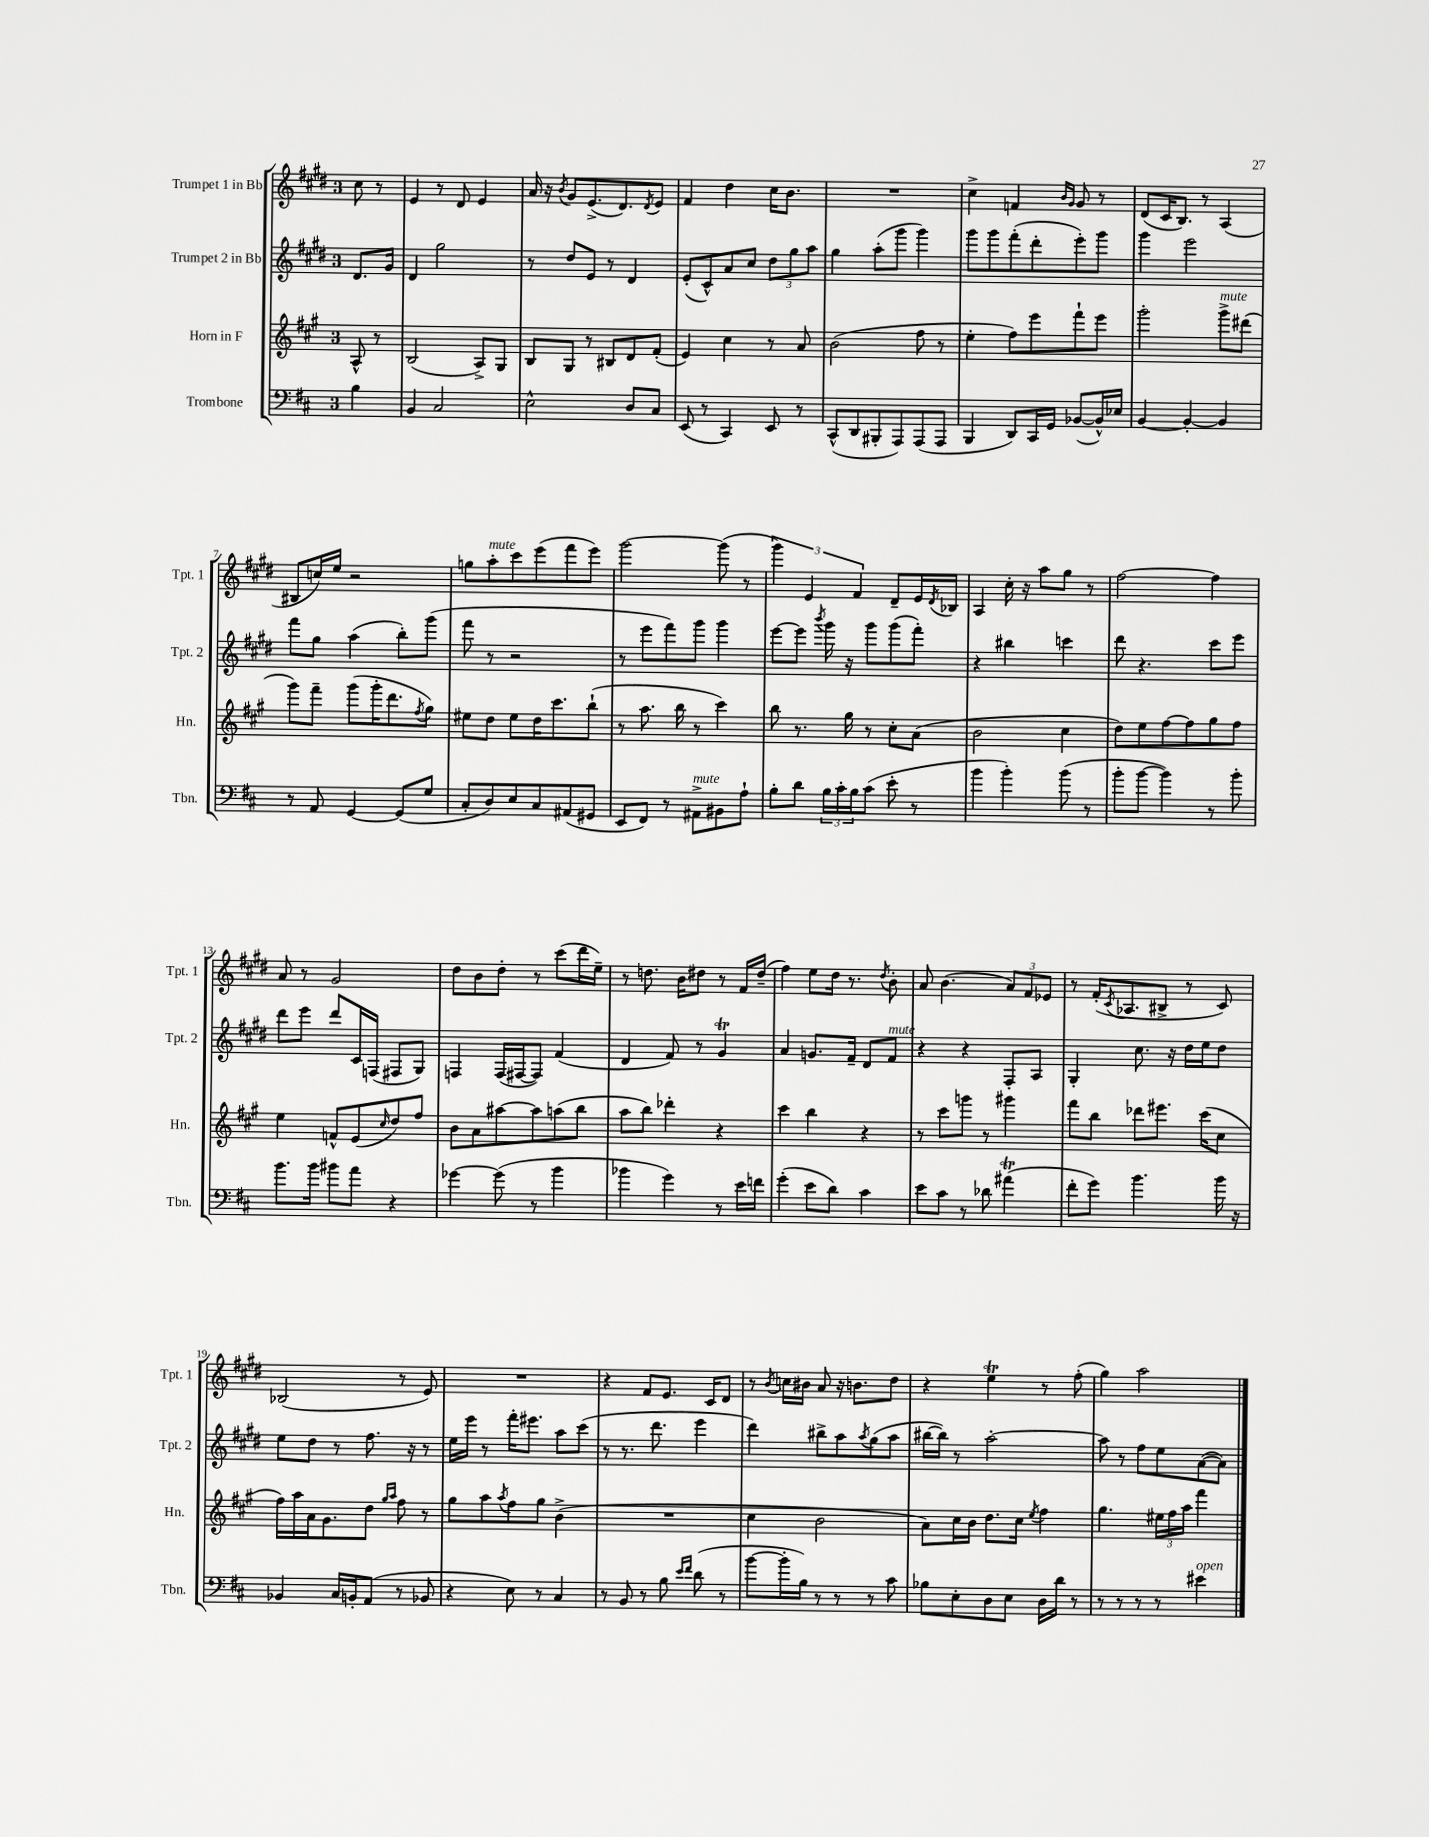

**kern	**kern	**kern	**kern
*staff4	*staff3	*staff2	*staff1
*clefF4	*clefG2	*clefG2	*clefG2
*k[f#c#]	*k[f#c#g#]	*k[f#c#g#d#]	*k[f#c#g#d#]
*M3/4	*M3/4	*M3/4	*M3/4
4B	8A^^	8.d#	8cc#
.	8r	.	8r
.	.	16g#	.
=	=	=	=
4BB	(2B	4d#	4e
2C#	.	2gg#	8r
.	.	.	8d#
.	8A^)	.	4e
.	8G#	.	.
=	=	=	=
2E^^	8B	8r	16a
.	.	.	16r
.	.	.	8qb
.	8G#	8dd#	8g#
.	8r	8e	(8.e^
.	8B#	8r	.
.	.	.	8.d#)
8D	8d	4d#	.
.	.	.	8qd#
8C#	(8f#'	.	8e
=	=	=	=
(8EE	4e)	(8e'	4f#
8r	.	8c#^^)	.
4CC#)	4cc#	8a	4dd#
.	.	8cc#	.
8EE	8r	12dd#	16cc#
.	.	.	8.b
.	.	12gg#	.
8r	8a	.	.
.	.	12aa	.
=	=	=	=
(8CC#^^	(2b	4gg#	2.r
8DD	.	.	.
8BBB#'	.	(8aa'	.
8AAA)	.	8ggg#	.
(8AAA	8ff#	4ggg#)	.
8AAA	8r	.	.
=	=	=	=
4BBB	4ee'	8ggg#	4cc#^
.	.	8ggg#	.
8DD)	8ff#)	(8fff#'	4f
16CC#	8eee	8ddd#'	.
16GG	.	.	.
.	.	.	16qqb
.	.	.	16qqg#
([8BB-	8fff#`	8eee')	8g#
16BB-^^])	8eee	8ggg#	8r
16E-	.	.	.
=	=	=	=
[4BB	2ggg#'	4ggg#	(8d#
.	.	.	16c#
.	.	.	8.B)
4BB'_	.	2eee	.
.	.	.	8r
4BB]	8ggg#^	.	(4A
.	(8ddd#	.	.
=	=	=	=
8r	8ggg#)	8fff#	8B#
8AA	8fff#~	8gg#	16cc)
.	.	.	16ee
[4GG	(8ggg#	(4aa	2r
.	16ggg#'	.	.
.	8.ddd	.	.
(8GG]	.	8bb')	.
.	8qff#	.	.
8G	8gg#)	(8ggg#	.
=	=	=	=
8C#'	8ee#	8fff#	8gg
8D)	8dd	8r	8aa'
8E	8ee#	2r	8ccc#
8C#	16dd	.	(8eee
.	8.ccc#	.	.
(8AA#	.	.	8fff#
8GG#	(8bb`	.	8eee)
=	=	=	=
8EE	8r	8r	[2ggg#
8FF#)	8.aa	8eee	.
8r	.	8fff#)	.
.	16bb	.	.
8AA#^	8r	8ggg#	.
8BB#	4ccc#)	4ggg#	(8ggg#]
8A`	.	.	8r
=	=	=	=
8B'	8bb	[8eee	6ggg#)
8d	8.r	8eee]	.
.	.	.	6e
.	.	8qbbb	.
24B	.	16ggg#	.
24c#'	.	.	.
.	16gg#	16r	.
24B	.	.	6f#
(8c#	8r	8ggg#	.
8e'	8cc#'	(8ggg#	8d#~
8r	(8a	8fff#')	16e
.	.	.	8qd#
.	.	.	16B-
=	=	=	=
4b	2b	4r	4A
4b')	.	4bb#	16cc#'
.	.	.	16r
.	.	.	8aa
(8b	4cc#	4ccc	8gg#
8r	.	.	8r
=	=	=	=
8b'	8dd)	8ddd#	[2ff#
[8b	8ee	4.r	.
4b])	[8ff#	.	.
.	8ff#]	.	.
8r	8gg#	8ccc#	4ff#]
8b'	8ff#	8eee	.
=	=	=	=
8.b	4ee	8ddd#	8a
.	.	8eee	8r
16b	.	.	.
8b#	8f^^	8ddd#	2g#
8a	(8e	16c#	.
.	.	(16F	.
.	16qqcc#	.	.
4r	8dd)	8F#	.
.	8ff#	8G#)	.
=	=	=	=
[4g-	8b	4F	8dd#
.	8a	.	8b
(8g-]	[8aa#	(16F	8dd#'
.	.	[16F#	.
8r	8aa#]	8F#])	8r
4b	(8aa	(4f#	(8ccc#
.	8bb	.	16ddd#
.	.	.	16ee~)
=	=	=	=
4b-	8aa	4d#	8r
.	8bb)	.	8.dd
4g)	4ddd-'	8f#)	.
.	.	.	16b
.	.	8r	8dd#
8r	4r	4g#	8r
16e	.	.	16f#
16f	.	.	(16dd#~
=	=	=	=
(4g'	4ccc#	4a	4ff#)
8e	4bb	8.g	8ee
8d)	.	.	16dd#
.	.	16f#~	8.r
4c#	4r	8d#	.
.	.	.	8qdd#
.	.	8f#	8b'
=	=	=	=
8e	8r	4r	8a
8c#	8ccc#	.	(4.b
8r	8ggg	4r	.
8d-	8r	.	.
(4a#	4ggg#	8F#'	12a)
.	.	.	12f#
.	.	8A	.
.	.	.	12e-
=	=	=	=
8f#'	8fff#	4G#'	8r
8g)	8bb	.	(16f#'
.	.	.	8qc#
.	.	.	8.A-
4.b	8ddd-	8.cc#	.
.	8.eee#	.	8B#^
.	.	16r	.
.	.	16dd#	8r
.	(16ccc#	16ee	.
16b	8cc#	8dd#	8c#)
16r	.	.	.
=	=	=	=
4BB-	16ff#)	8ee	(2B-
.	16aa	.	.
.	16a	8dd#	.
.	8.g#	.	.
16C#	.	8r	.
16BB'	.	.	.
(8AA	8dd	8.ff#	.
.	16qqgg#	.	.
.	16qqaa	.	.
8r	8ff#	.	8r
.	.	16r	.
8BB-	8r	8r	8e)
=	=	=	=
4r	8gg#	16ee	2.r
.	.	16eee	.
.	8aa	8r	.
.	8qaa	.	.
8E)	8ff#	16fff#'	.
.	.	8.eee#	.
8r	8gg#	.	.
4C#	(4b^	8aa	.
.	.	(8ccc#	.
=	=	=	=
8r	2.r	8r	4r
8BB	.	8.r	.
8r	.	.	8f#
.	.	8.ddd#	.
8B	.	.	8.e
16qqe	.	.	.
16qqf#	.	.	.
(8d	.	4eee	.
.	.	.	16c#
8r	.	.	8d#
=	=	=	=
[8b	4cc#	4ddd#)	8r
.	.	.	8qb
16b']	.	.	16cc
16B)	.	.	16b#
8r	2b	8bb#^	8a
8r	.	8aa	16r
.	.	.	8.b
.	.	8qaa	.
8r	.	(8gg#	.
8c#	.	8aa	8dd#
=	=	=	=
8B-	8a)	[16bb#	4r
.	.	16bb#])	.
8E'	16cc#	8r	.
.	16b	.	.
8D	8.dd	[2aa'	4ee
8E	.	.	.
.	16cc#	.	.
.	8qee	.	.
16D	4ff#	.	8r
16d	.	.	.
8r	.	.	(8ff#'
=	=	=	=
8r	4.gg#	8aa]	4gg#)
8r	.	8r	.
8r	.	8ff#	2aa
8r	24ee#	8ee	.
.	24ff#	.	.
.	24aa	.	.
4e#	4fff#	([8a	.
.	.	8a])	.
==	==	==	==
*-	*-	*-	*-
